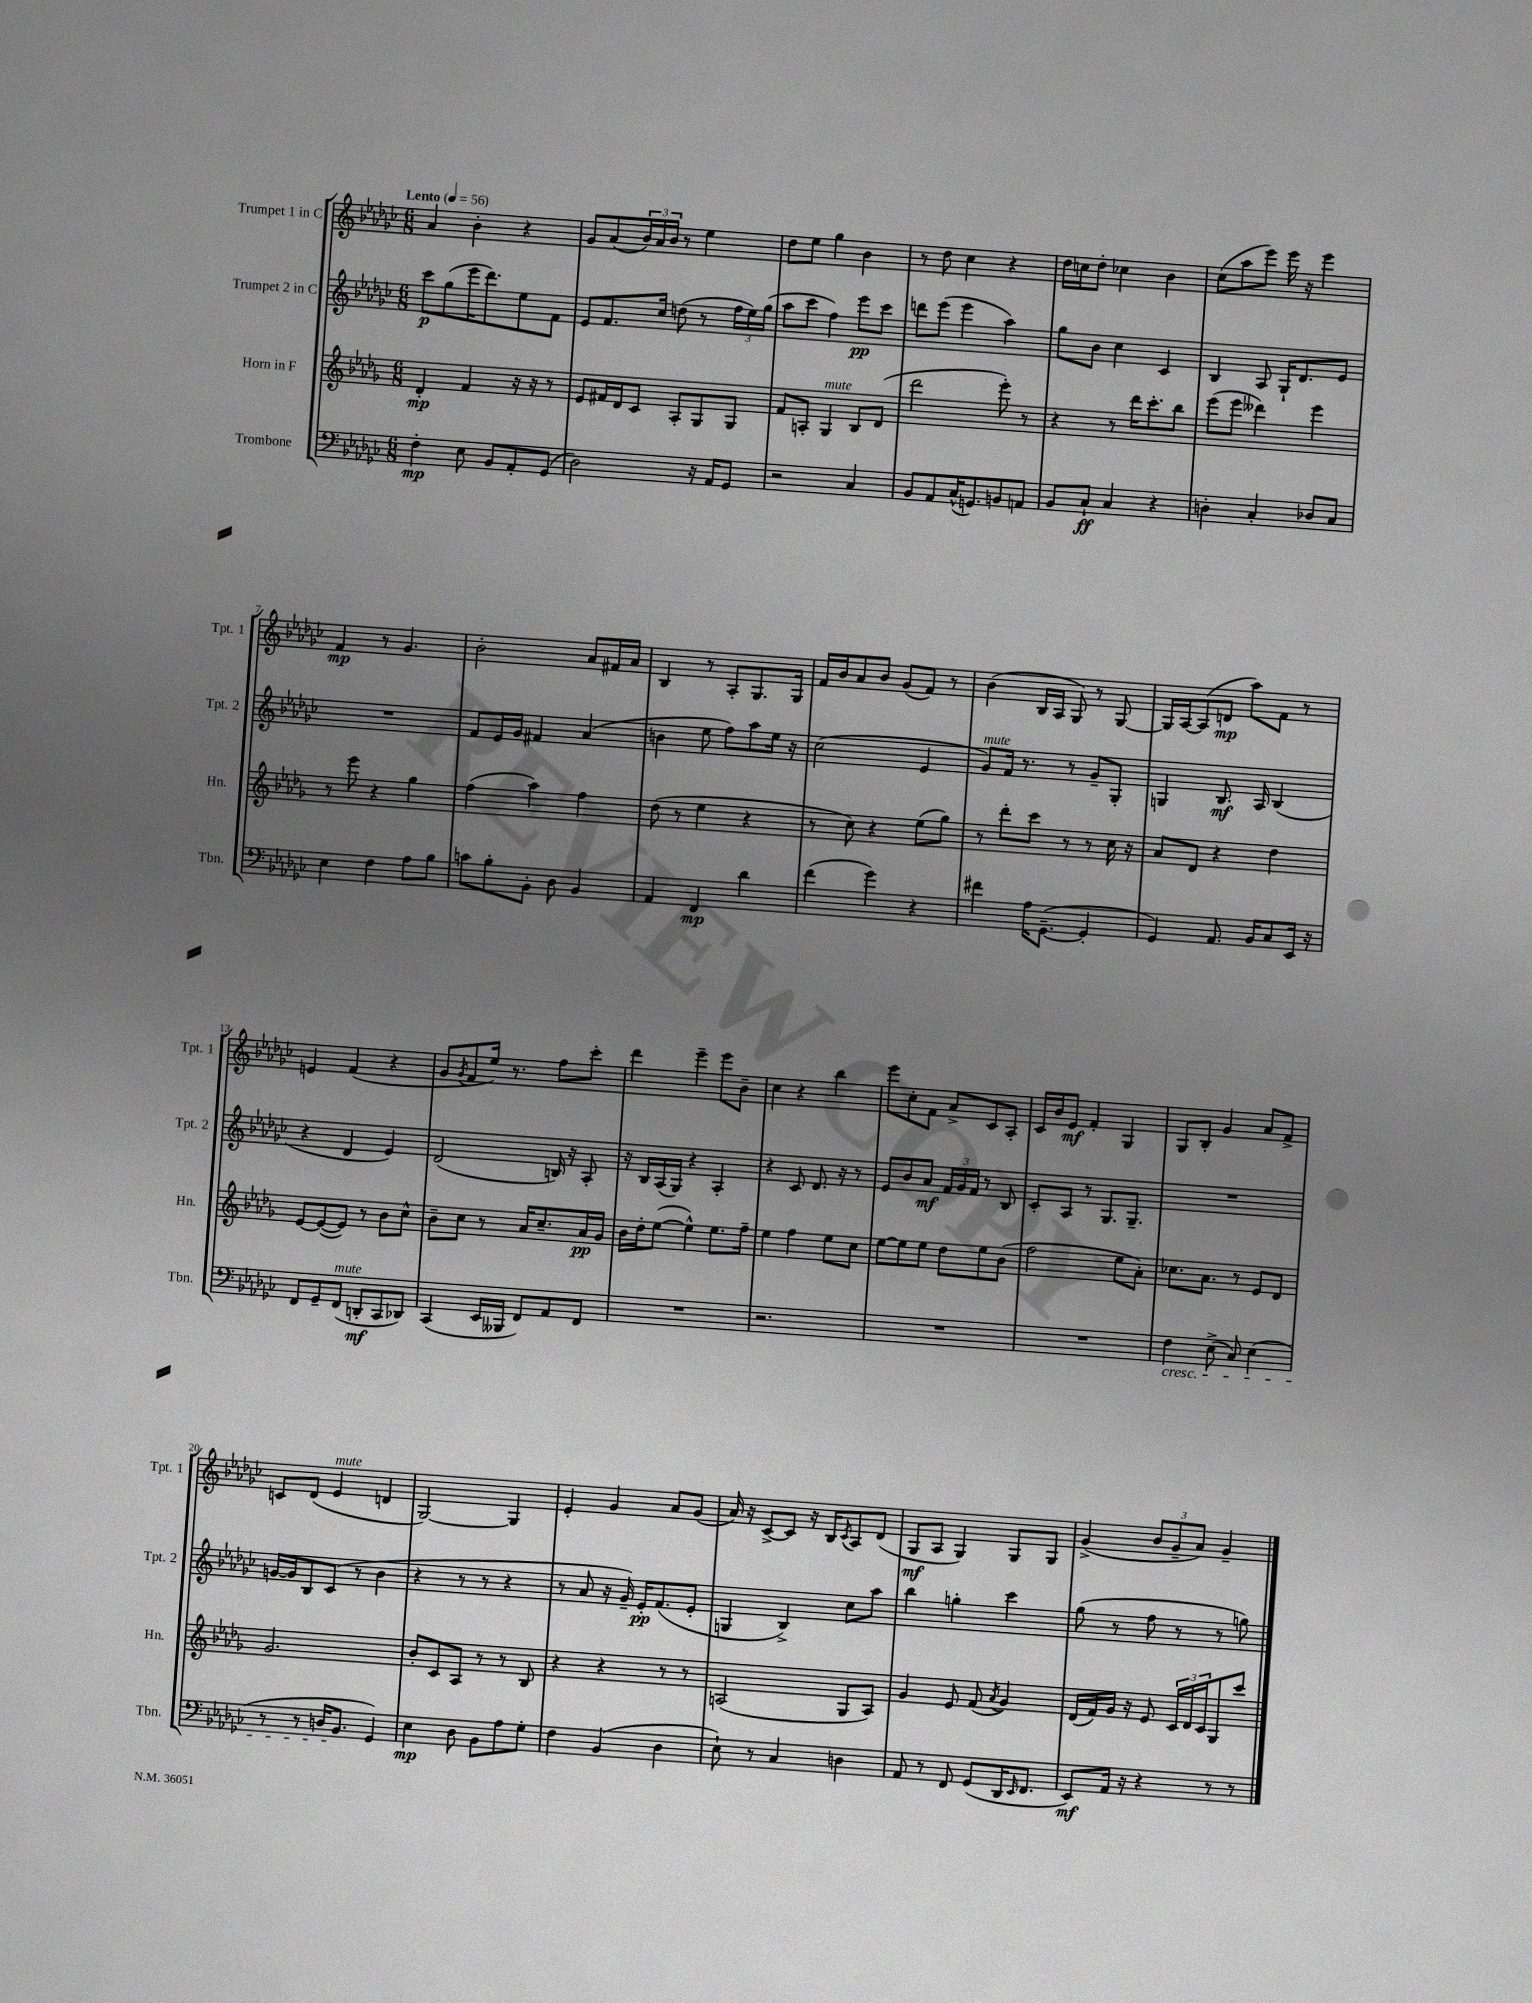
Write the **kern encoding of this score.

**kern	**kern	**kern	**kern
*staff4	*staff3	*staff2	*staff1
*clefF4	*clefG2	*clefG2	*clefG2
*k[b-e-a-d-g-c-]	*k[b-e-a-d-g-]	*k[b-e-a-d-g-c-]	*k[b-e-a-d-g-c-]
*M6/8	*M6/8	*M6/8	*M6/8
*MM56	*MM56	*MM56	*MM56
4F'	4d-'	8ccc-	4a-
.	.	(8gg-	.
8E-	4f	16eee-	4b-'
.	.	8.ddd-)	.
8BB-	.	.	.
8AA-'	16r	8ee-	4r
.	16r	.	.
(8GG-	8r	8f	.
=	=	=	=
2D-)	8e-	8e-	8g-
.	16f#	8.f	(8a-
.	16d-	.	.
.	8c	.	24b-)
.	.	.	24a-
.	.	16cc-	.
.	.	.	24b-
.	8A-'	(8dd	8r
16r	8G-	8r	4ee-
16AA-	.	.	.
8GG-	8G-	24ff	.
.	.	24ee-)	.
.	.	(24gg-	.
=	=	=	=
2r	8f	8aa-	8dd-
.	8A'	8ccc-	8ee-
.	4G-	4ff)	4gg-
4C-	8B-	8eee-	4b-
.	(8d-	8ccc-	.
=	=	=	=
8BB-	2ddd-	8ddd	8r
8AA-	.	(8eee-	8dd-
(16C-^^	.	4eee-	4cc-
8.GG)	.	.	.
8BB	8eee-')	4aa-)	4r
8AA	8r	.	.
=	=	=	=
8BB-	4r	8gg-	16dd-
.	.	.	16cc
8C-`	.	8b-	8dd-'
4C-	8r	4cc-	4cc-
.	16ddd-	.	.
.	8.ccc'	.	.
4r	.	4c-	4b-
.	8bb-	.	.
=	=	=	=
4D'	(8eee-	4B-	(8cc-
.	8eee-	.	8aa-
4C-'	4ddd--)	8A-	8eee-)
.	.	16G-`	16eee-
.	.	8.d-	16r
8D-	4eee-	.	4eee-
8C-	.	8e-	.
=	=	=	=
4E-	8r	2.r	4f
.	8eee-	.	.
4F	4r	.	8r
.	.	.	4.g-
8A-	4gg-	.	.
8B-	.	.	.
=	=	=	=
8c	(4ff	8f	2b-'
8B-'	.	16e-	.
.	.	16g-	.
8BB-'	4aa-)	4f#	.
8D-	.	.	.
4BB-	4ff	(4a-	8a-
.	.	.	16f#
.	.	.	16a-
=	=	=	=
4AA-	(8dd-	4b	4B-
.	8r	.	.
4FF	4ee-	8ee-	8r
.	.	8ff)	8A-'
4d-	4r	8aa-	8.G-
.	.	16ee-	.
.	.	16r	16G-
=	=	=	=
(4f	8r	(2cc-	16f
.	.	.	16b-
.	8cc)	.	8a-
4g-)	4r	.	8b-
.	.	.	(8g-
4r	(8ee-	4e-	8f)
.	8gg-)	.	8r
=	=	=	=
4f#	8r	8g-)	(4b-
.	8ddd-'	16f	.
.	.	8.r	.
16A-	8ccc	.	16B-
([8.GG-~	.	.	16A-
.	8r	8r	8G-)
4GG-']	8r	8g-~	8r
.	16cc	8G-'	[8G-
.	16r	.	.
=	=	=	=
4GG-)	8a-	4G	16G-]
.	.	.	[16A-
.	8d-	.	(8A-]
8.AA-	4r	8.B-	8d
.	.	.	8aa-)
16BB-	.	16A-	.
8C-	4dd-	(4B-	8f
16EE-	.	.	8r
16r	.	.	.
=	=	=	=
8FF	[8e-	4r	4e
8GG-~	(8e-_	.	.
(8FF	8e-])	4d-	(4f
8DD'	8r	.	.
8CC-	8b-	4e-)	4r
8DD-)	8cc^^	.	.
=	=	=	=
(4CC-	8b-~	(2d-	8g-
.	.	.	8qg-
.	8cc	.	8f
16EE-	8r	.	16ee-)
16BBB--	.	.	8.r
8FF)	16a-	.	.
.	8.cc~	.	.
8AA-	.	16B)	8ff
.	.	16r	.
8FF	16a-	8A-'	8ccc-'
.	16g-	.	.
=	=	=	=
2.r	16b-	16r	4ddd-
.	16dd-'	16B-	.
.	([8ee-	(16A-	.
.	.	16G-)	.
.	4ee-^^])	4r	4eee-~
.	8.ee-	4A-'	8eee-
.	.	.	8b-~
.	16ff~	.	.
=	=	=	=
2.r	4ee-	4r	4cc-
.	4ff	8c-	4r
.	.	8.d-	.
.	8ee-	.	4bb-
.	.	16r	.
.	8cc	8r	.
=	=	=	=
2.r	[8ee-	8e-	8eee-
.	8ee-]	8b-	8cc-'
.	8ee-	8a-	8f
.	8dd-	24f	8a-^
.	.	24g-	.
.	.	24f	.
.	8ee-	8r	8c-
.	(8b-	8B-	8A-'
=	=	=	=
2.r	2ff	8c-'	16c-
.	.	.	16b-
.	.	8A-	8e-
.	.	8r	4f'
.	.	8.G-	.
.	8ee-	.	4G-
.	.	8.G-~	.
.	8a-')	.	.
=	=	=	=
4F	8.cc-	2.r	8G-
.	.	.	8B-'
.	8.a-	.	.
(8E-^	.	.	4g-
8C-)	8r	.	.
(4E-	8e-	.	8a-
.	8d-	.	8f^
=	=	=	=
8r	2.g-	[16g	8c
.	.	16g]	.
8r	.	8B-	(8d-
16D	.	(8c-	4e-
8.BB-	.	.	.
.	.	8r	.
4GG-)	.	4b-	4d
=	=	=	=
4E-	8b-'	4r	[2G-)
.	8c	.	.
8D-	8A-	8r	.
8BB-	8r	8r	.
8A-	8r	4r	4G-]
8G-'	8B-	.	.
=	=	=	=
4F	4r	8r	4e-'
.	.	8a-	.
(4BB-	4r	16r	4g-
.	.	16g-~)	.
.	.	16e-'	.
.	.	(8.f	.
4D-	8r	.	8a-
.	8r	8e-'	(8g-
=	=	=	=
8E-`)	(2A	4G	16a-)
.	.	.	16r
8r	.	.	[8c-^
4C-	.	4B-^)	8c-]
.	.	.	16r
.	.	.	16B-
.	.	.	8qc-
4D	8G-	8cc-	8A-
.	8A)	8aa-	(8d-
=	=	=	=
8AA-	4g-	4bb-	8G-
8r	.	.	8A-
8FF	8e-	4gg'	4G-)
(8GG-	(8f	.	.
.	8qa-	.	.
16DD-	4g-)	4ccc-	8G-
16qqEE-	.	.	.
8.FF	.	.	.
.	.	.	8G-
=	=	=	=
8EE-)	(16d-	(8gg-	(4g-^
.	16f)	.	.
16AA-	16g-	8r	.
16r	16r	.	.
4r	8e-	8ff	12b-
.	.	.	12g-~
.	24c	8r	.
.	24d-	.	12a-)
.	24c	.	.
8r	8G-	8r	4g-~
8r	8ccc	8gg)	.
==	==	==	==
*-	*-	*-	*-
